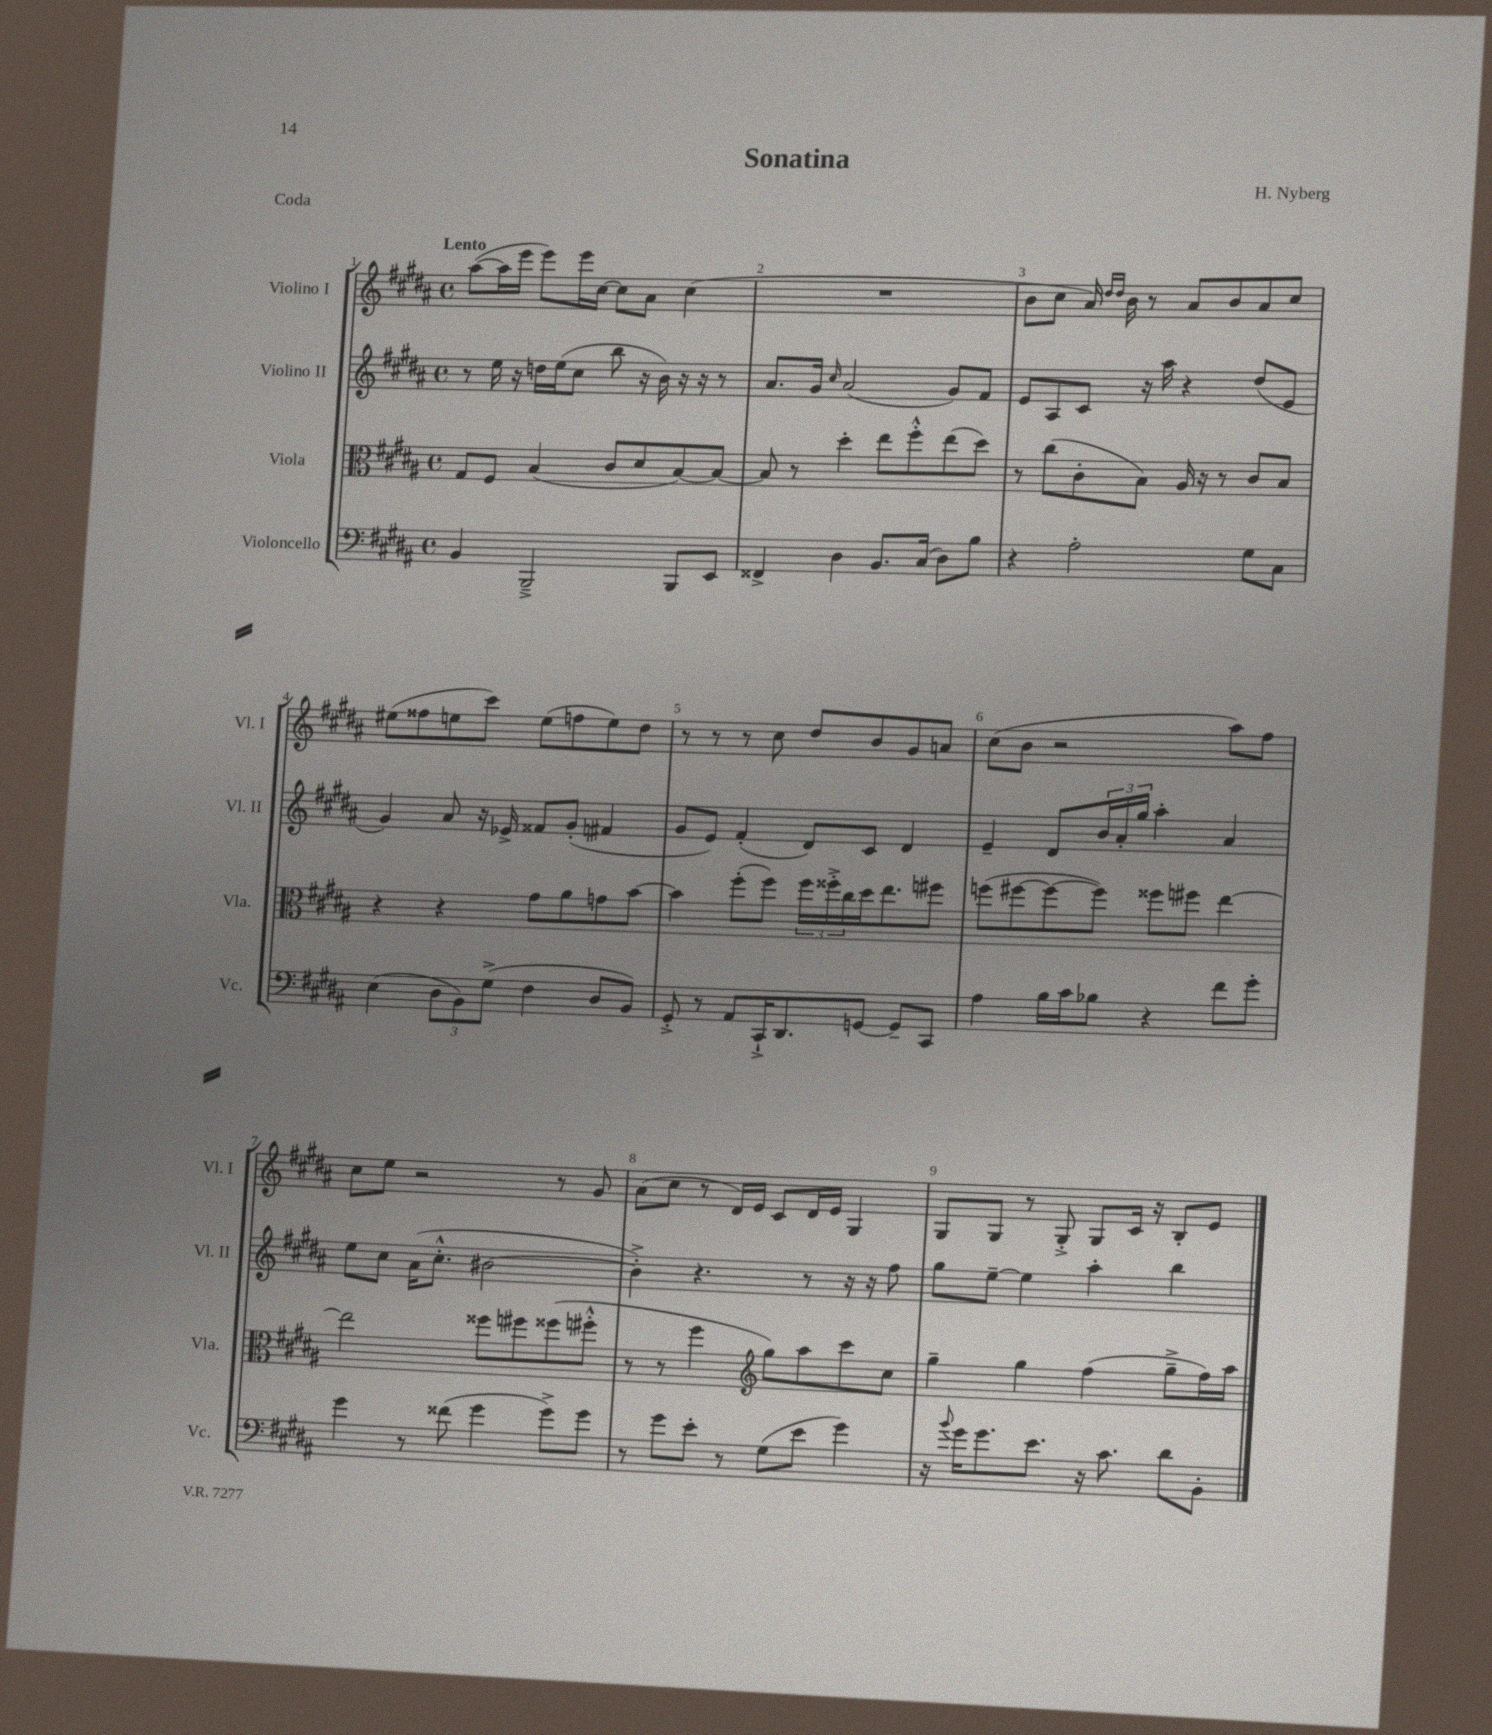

**kern	**kern	**kern	**kern
*part4	*part3	*part2	*part1
*staff4	*staff3	*staff2	*staff1
*I"Violoncello	*I"Viola	*I"Violino II	*I"Violino I
*I'Vc.	*I'Vla.	*I'Vl. II	*I'Vl. I
*clefF4	*clefC3	*clefG2	*clefG2
*k[f#c#g#d#a#]	*k[f#c#g#d#a#]	*k[f#c#g#d#a#]	*k[f#c#g#d#a#]
*M4/4	*M4/4	*M4/4	*M4/4
*met(c)	*met(c)	*met(c)	*met(c)
=1	=1	=1	=1
!	!	!	!LO:TX:a:B:t=Lento
4BB/	8G#/L	8r	([8aa#\L
.	8F#/J	16ee\	16aa#\L]
.	.	16r	16eee\JJ
2BBB~^/	(4B/	16ddn\LL	8eee\L)
.	.	(16ee\J	.
.	.	8cc#\J	16eee\L
.	.	.	[16cc#\JJ
.	8c#/L	8bb\	8cc#\L]
.	8d#/	16r	8a#\J
.	.	16b\)	.
8BBB/L	[8B/)	16r	(4cc#\
.	.	16r	.
8EE/J	8B/J_	8r	.
=2	=2	=2	=2
4FF##X^/	8B/]	8.a#/L	1r
.	8r	.	.
.	.	16g#/Jk	.
.	.	16qqcc#/	.
4D#\	4dd#'\	(2a#/	.
8.BB/L	8ee\L	.	.
.	8ff#'^^\	.	.
(16C#/Jk	.	.	.
8D#\L)	(8ee\	8g#/L)	.
8B\J	8dd#\J)	8f#/J	.
=3	=3	=3	=3
4r	8r	8e/L	8b\L
.	(8cc#\L	8A#/	8cc#\J
2A#'\	8c#'\	8c#/J	16a#/)
.	.	.	16qqdd#/LL
.	.	.	16qqdd#/JJ
.	.	.	16b\
.	8B\J)	16r	8r
.	.	16aa#\	.
.	16A#/	4r	8a#/L
.	16r	.	.
.	8r	.	8b/
8G#\L	8c#/L	(8dd#/L	8a#/
8C#\J	8B/J	8e/J	8cc#/J
!!LO:LB:g=z
=4	=4	=4	=4
(4E\	4r	4g#/)	(8ee#X\L
.	.	.	8ff##X\
12D#\L	4r	8a#/	8een\
12BB\)	.	.	.
.	.	16r	8ccc#\J)
(12G#^\J	.	.	.
.	.	16e-X^/	.
4F#\	8g#\L	8f##X/L	(8ee\L
.	8a#\	(8g#'/J	8ffn\
8D#/L	8gn\	4f#X/	8ee\)
8BB/J)	[8b\J	.	8dd#\J
=5	=5	=5	=5
8GG#'^/	4b\]	8g#/L	8r
8r	.	8e/J)	8r
8AA#/L	(8ff#'\L	(4f#'/	8r
16CC#`^/K	8ff#\J)	.	8cc#\
8.DD#/	.	.	.
.	24ff#\LL	8d#/L)	8dd#/L
.	24ff##X'^\	.	.
.	24cc#\	.	.
[8GGn/J	16dd#\J	8c#/J	8b/
.	8.ee\	.	.
8GG~/L]	.	4d#/	8g#/
8CC#/J	8ff#X\J	.	8an/J
=6	=6	=6	=6
4A#\	(8ffn\L	4e~/	(8cc#\L
.	[8ff#X\	.	8b\J
16B\LL	8ff#\_	8d#/L	2r
16c#\J	.	.	.
8B-X\J	8ff#\J])	24b/L	.
.	.	24a#'/	.
.	.	24gg#/JJ	.
4r	8ff##X\L	4aa#'\	.
.	8ff#X\J	.	.
8f#\L	[4ee\	4a#/	8aa#\L)
8g#'\J	.	.	8ff#\J
!!LO:LB:g=z
=7	=7	=7	=7
4g#\	2ee\]	8ee\L	8cc#\L
.	.	8cc#\J	8ee\J
8r	.	(16a#\KL	2r
.	.	8.cc#'^^\J	.
(8f##X\	.	.	.
4g#\	8ff##X\L	[2b#X\	.
.	8ff#X\	.	.
8g#^\L)	(8ff##X\	.	8r
8g#\J	8ff#X'^^\J	.	8g#/
=8	=8	=8	=8
8r	8r	4b#'^\])	(8a#\L
8g#\L	8r	.	8cc#\J
8e'\J	4ff#\	4.r	8r
8r	.	.	16d#/LL)
.	.	.	16e/JJ
*	*clefG2	*	*
(8G#\L	8gg#\L)	.	8c#/L
8e\J	8aa#\	8r	16d#/L
.	.	.	16e/JJ
4g#\)	8ccc#\	16r	4G#/
.	.	16r	.
.	8cc#\J	8ff#\	.
=9	=9	=9	=9
16r	4gg#~\	8gg#\L	8G#/L
8qqb/	.	.	.
16g#\KL	.	.	.
8.g#\	.	[8ee~\J	8G#/J
.	4gg#\	4ee\]	8r
8.e\J	.	.	.
.	.	.	8G#'^/
16r	(4ff#\	4aa#'\	8G#/L
8.c#\	.	.	.
.	.	.	16c#/Jk
.	.	.	16r
8d#\L	8gg#~^\L	4bb\	8B'/L
8BB'\J	16ff#\L)	.	8e/J
.	16aa#\JJ	.	.
==	==	==	==
*-	*-	*-	*-
